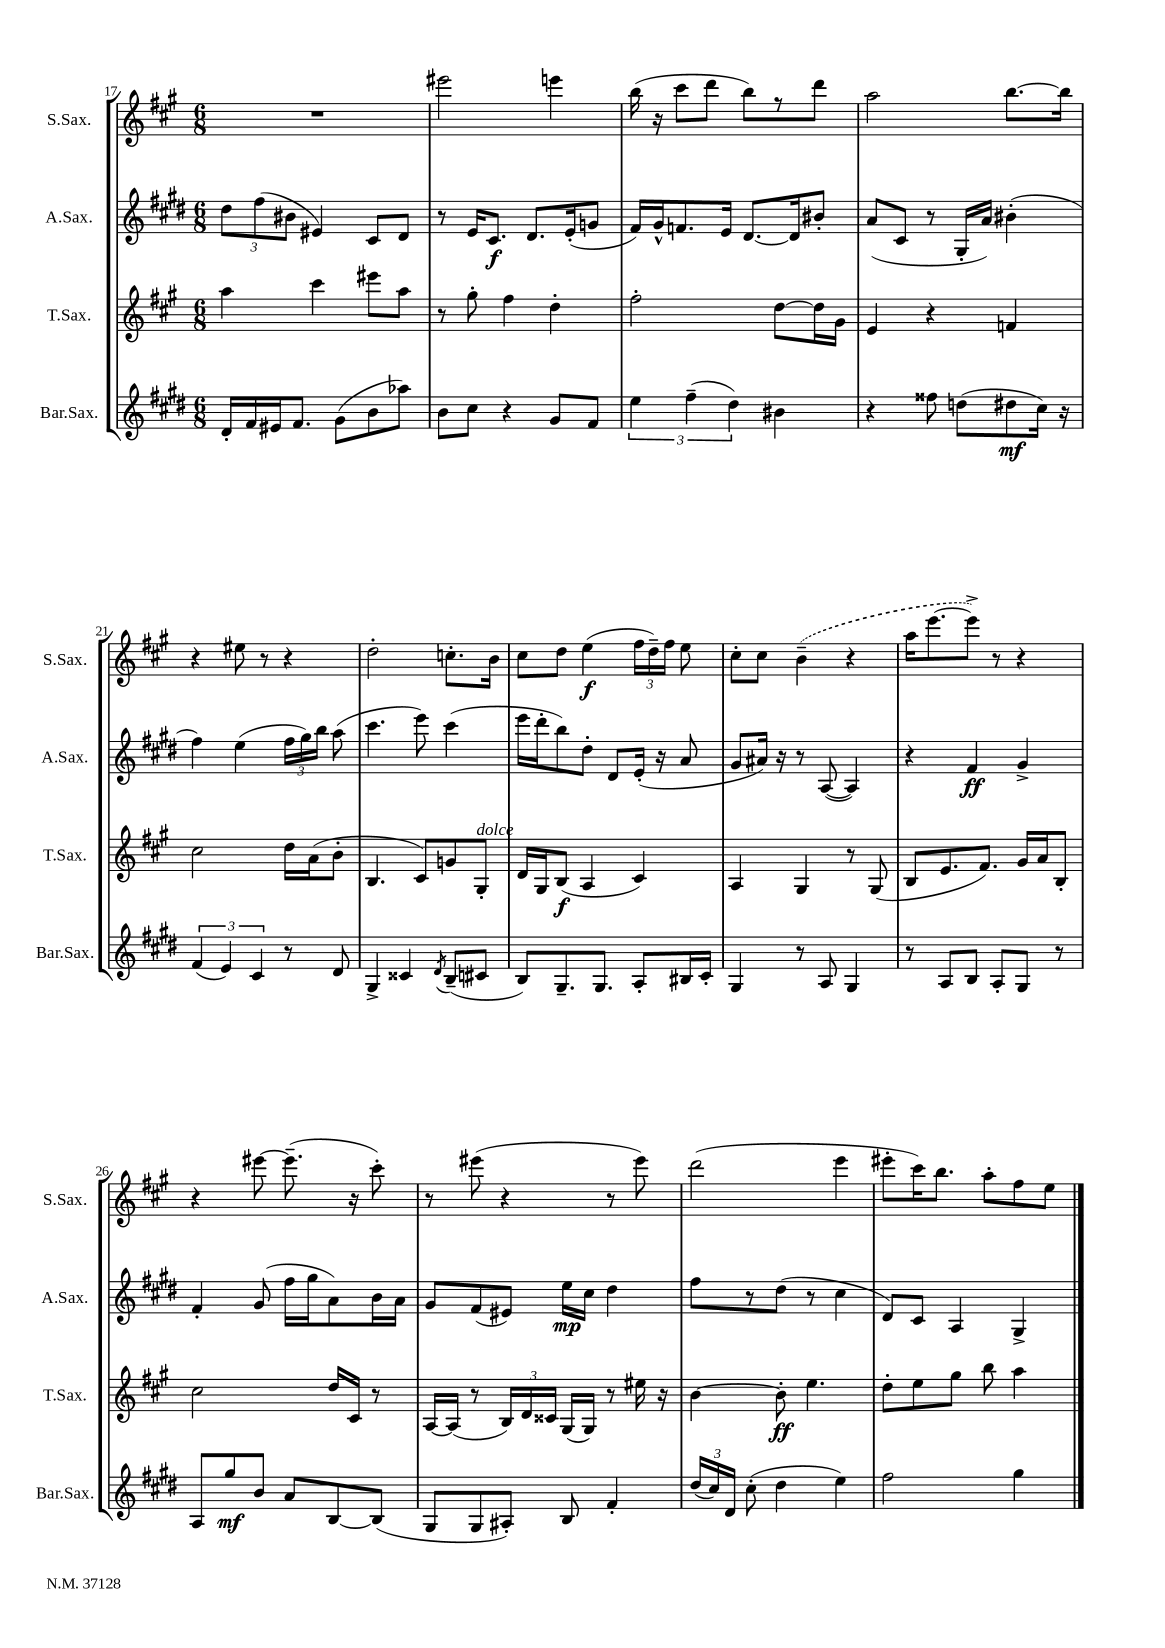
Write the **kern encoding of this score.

**kern	**dynam	**kern	**dynam	**kern	**dynam	**kern	**dynam
*part4	*part4	*part3	*part3	*part2	*part2	*part1	*part1
*staff4	*staff4	*staff3	*staff3	*staff2	*staff2	*staff1	*staff1
*I"Bar.Sax.	*	*I"T.Sax.	*	*I"A.Sax.	*	*I"S.Sax.	*
*I'Bar.Sax.	*	*I'T.Sax.	*	*I'A.Sax.	*	*I'S.Sax.	*
*clefG2	*	*clefG2	*	*clefG2	*	*clefG2	*
*k[f#c#g#d#]	*	*k[f#c#g#]	*	*k[f#c#g#d#]	*	*k[f#c#g#]	*
*M6/8	*	*M6/8	*	*M6/8	*	*M6/8	*
=17	=17	=17	=17	=17	=17	=17	=17
16d#'/LL	.	4aa\	.	12dd#\L	.	2.r	.
16f#/	.	.	.	.	.	.	.
.	.	.	.	(12ff#\	.	.	.
16e#X/J	.	.	.	.	.	.	.
.	.	.	.	12b#X\J	.	.	.
8.f#/J	.	.	.	.	.	.	.
.	.	4ccc#\	.	4e#X/)	.	.	.
(8g#\L	.	.	.	.	.	.	.
8b\	.	8eee#X\L	.	8c#/L	.	.	.
8aa-X\J)	.	8aa\J	.	8d#/J	.	.	.
=18	=18	=18	=18	=18	=18	=18	=18
8b\L	.	8r	.	8r	.	2eee#X\	.
8cc#\J	.	8gg#'\	.	16e/KL	.	.	.
.	.	.	.	8.c#/J	f	.	.
4r	.	4ff#\	.	.	.	.	.
.	.	.	.	8.d#/L	.	.	.
8g#/L	.	4dd'\	.	.	.	4eeen\	.
.	.	.	.	(16e'/k	.	.	.
8f#/J	.	.	.	8gn/J	.	.	.
=19	=19	=19	=19	=19	=19	=19	=19
6ee\	.	2ff#'\	.	16f#/LL)	.	(16bb\	.
.	.	.	.	16g#^^/J	.	16r	.
.	.	.	.	8.fn/	.	8ccc#\L	.
(6ff#~\	.	.	.	.	.	.	.
.	.	.	.	.	.	8ddd\J	.
.	.	.	.	16e/Jk	.	.	.
6dd#\)	.	.	.	.	.	.	.
.	.	.	.	[8.d#/L	.	8bb\L)	.
4b#X\	.	[8dd\L	.	.	.	8r	.
.	.	.	.	16d#/k]	.	.	.
.	.	16dd\L]	.	8b#X'/J	.	8ddd\J	.
.	.	16g#\JJ	.	.	.	.	.
=20	=20	=20	=20	=20	=20	=20	=20
4r	.	4e/	.	(8a/L	.	2aa\	.
.	.	.	.	8c#/J	.	.	.
8ff##X\	.	4r	.	8r	.	.	.
(8ddn\L	.	.	.	16G#'/LL	.	.	.
.	.	.	.	16a/JJ)	.	.	.
8dd#X\	mf	4fn/	.	(4b#X'\	.	[8.bb\L	.
16cc#\Jk)	.	.	.	.	.	.	.
16r	.	.	.	.	.	16bb\Jk]	.
!!LO:LB:g=z
=21	=21	=21	=21	=21	=21	=21	=21
(6f#/	.	2cc#\	.	4ff#\)	.	4r	.
6e/)	.	.	.	.	.	.	.
.	.	.	.	(4ee\	.	8ee#X\	.
6c#/	.	.	.	.	.	.	.
.	.	.	.	.	.	8r	.
8r	.	16dd\LL	.	24ff#\LL	.	4r	.
.	.	.	.	24gg#\)	.	.	.
.	.	(16a\J	.	.	.	.	.
.	.	.	.	24bb\JJ	.	.	.
8d#/	.	8b'\J	.	(8aa\	.	.	.
=22	=22	=22	=22	=22	=22	=22	=22
4G#^/	.	4.B/	.	4.ccc#\	.	2dd'\	.
4c##X/	.	.	.	.	.	.	.
.	.	8c#/L)	.	8eee\)	.	.	.
8qd#/	.	.	.	.	.	.	.
(8B~/L	.	8gn/	.	(4ccc#\	.	8.ccn'\L	.
!	!	!LO:TX:a:i:t=dolce	!	!	!	!	!
8c#X/J	.	8G#'/J	.	.	.	.	.
.	.	.	.	.	.	16b\Jk	.
=23	=23	=23	=23	=23	=23	=23	=23
8B/L)	.	16d/LL	.	16eee\LL	.	8cc#\L	.
.	.	16G#/J	.	16ddd#'\J	.	.	.
8.G#~/	.	(8B/J	f	8bb\)	.	8dd\J	.
.	.	4A/	.	8dd#'\J	.	(4ee\	f
8.G#/J	.	.	.	.	.	.	.
.	.	.	.	8d#/L	.	.	.
8A'/L	.	4c#/)	.	(16e'/Jk	.	24ff#\LL	.
.	.	.	.	.	.	24dd~\)	.
.	.	.	.	16r	.	.	.
.	.	.	.	.	.	24ff#\JJ	.
16B#X/L	.	.	.	8a/	.	8ee\	.
16c#'/JJ	.	.	.	.	.	.	.
=24	=24	=24	=24	=24	=24	=24	=24
4G#/	.	4A/	.	8g#/L	.	8cc#'\L	.
.	.	.	.	16a#X/Jk)	.	8cc#\J	.
.	.	.	.	16r	.	.	.
8r	.	4G#/	.	8r	.	(4b~\	.
8A/	.	.	.	([8A/	.	.	.
4G#/	.	8r	.	4A/])	.	4r	.
.	.	(8G#/	.	.	.	.	.
=25	=25	=25	=25	=25	=25	=25	=25
8r	.	8B/L	.	4r	.	16aa\KL	.
.	.	.	.	.	.	[8.eee\	.
8A/L	.	8.e/	.	.	.	.	.
8B/J	.	.	.	4f#/	ff	8eee^\J])	.
.	.	8.f#/J)	.	.	.	.	.
8A'/L	.	.	.	.	.	8r	.
8G#/J	.	16g#/LL	.	4g#^/	.	4r	.
.	.	16a/J	.	.	.	.	.
8r	.	8B'/J	.	.	.	.	.
!!LO:LB:g=z
=26	=26	=26	=26	=26	=26	=26	=26
8A/L	.	2cc#\	.	4f#'/	.	4r	.
8gg#/	mf	.	.	.	.	.	.
8b/J	.	.	.	(8g#/	.	[8eee#X\	.
8a/L	.	.	.	16ff#\LL	.	(8.eee#~\]	.
.	.	.	.	16gg#\J	.	.	.
[8B/	.	16dd/LL	.	8a\)	.	.	.
.	.	16c#/JJ	.	.	.	16r	.
(8B/J]	.	8r	.	16b\L	.	8ccc#'\)	.
.	.	.	.	16a\JJ	.	.	.
=27	=27	=27	=27	=27	=27	=27	=27
8G#/L	.	[16A/LL	.	8g#/L	.	8r	.
.	.	(16A/JJ]	.	.	.	.	.
8G#/	.	8r	.	(8f#/	.	(8eee#X\	.
8A#X'/J)	.	24B/LL)	.	8e#X/J)	.	4r	.
.	.	24d/	.	.	.	.	.
.	.	24c##X/JJ	.	.	.	.	.
8B/	.	(16G#/LL	.	16ee\LL	mp	.	.
.	.	16G#/JJ)	.	16cc#\JJ	.	.	.
4f#'/	.	8r	.	4dd#\	.	8r	.
.	.	16ee#X\	.	.	.	8eee#\)	.
.	.	16r	.	.	.	.	.
=28	=28	=28	=28	=28	=28	=28	=28
(24dd#/LL	.	[4b\	.	8ff#\L	.	(2ddd\	.
24cc#/)	.	.	.	.	.	.	.
24d#/JJ	.	.	.	.	.	.	.
(8cc#'\	.	.	.	8r	.	.	.
4dd#\	.	8b'\]	ff	(8dd#\J	.	.	.
.	.	4.ee\	.	8r	.	.	.
4ee\)	.	.	.	4cc#\	.	4eee\	.
=29	=29	=29	=29	=29	=29	=29	=29
2ff#\	.	8dd'\L	.	8d#/L)	.	8eee#X'\L	.
.	.	8ee\	.	8c#/J	.	16ccc#\K)	.
.	.	.	.	.	.	8.bb\J	.
.	.	8gg#\J	.	4A/	.	.	.
.	.	8bb\	.	.	.	8aa'\L	.
4gg#\	.	4aa\	.	4G#^/	.	8ff#\	.
.	.	.	.	.	.	8ee\J	.
==	==	==	==	==	==	==	==
*-	*-	*-	*-	*-	*-	*-	*-
